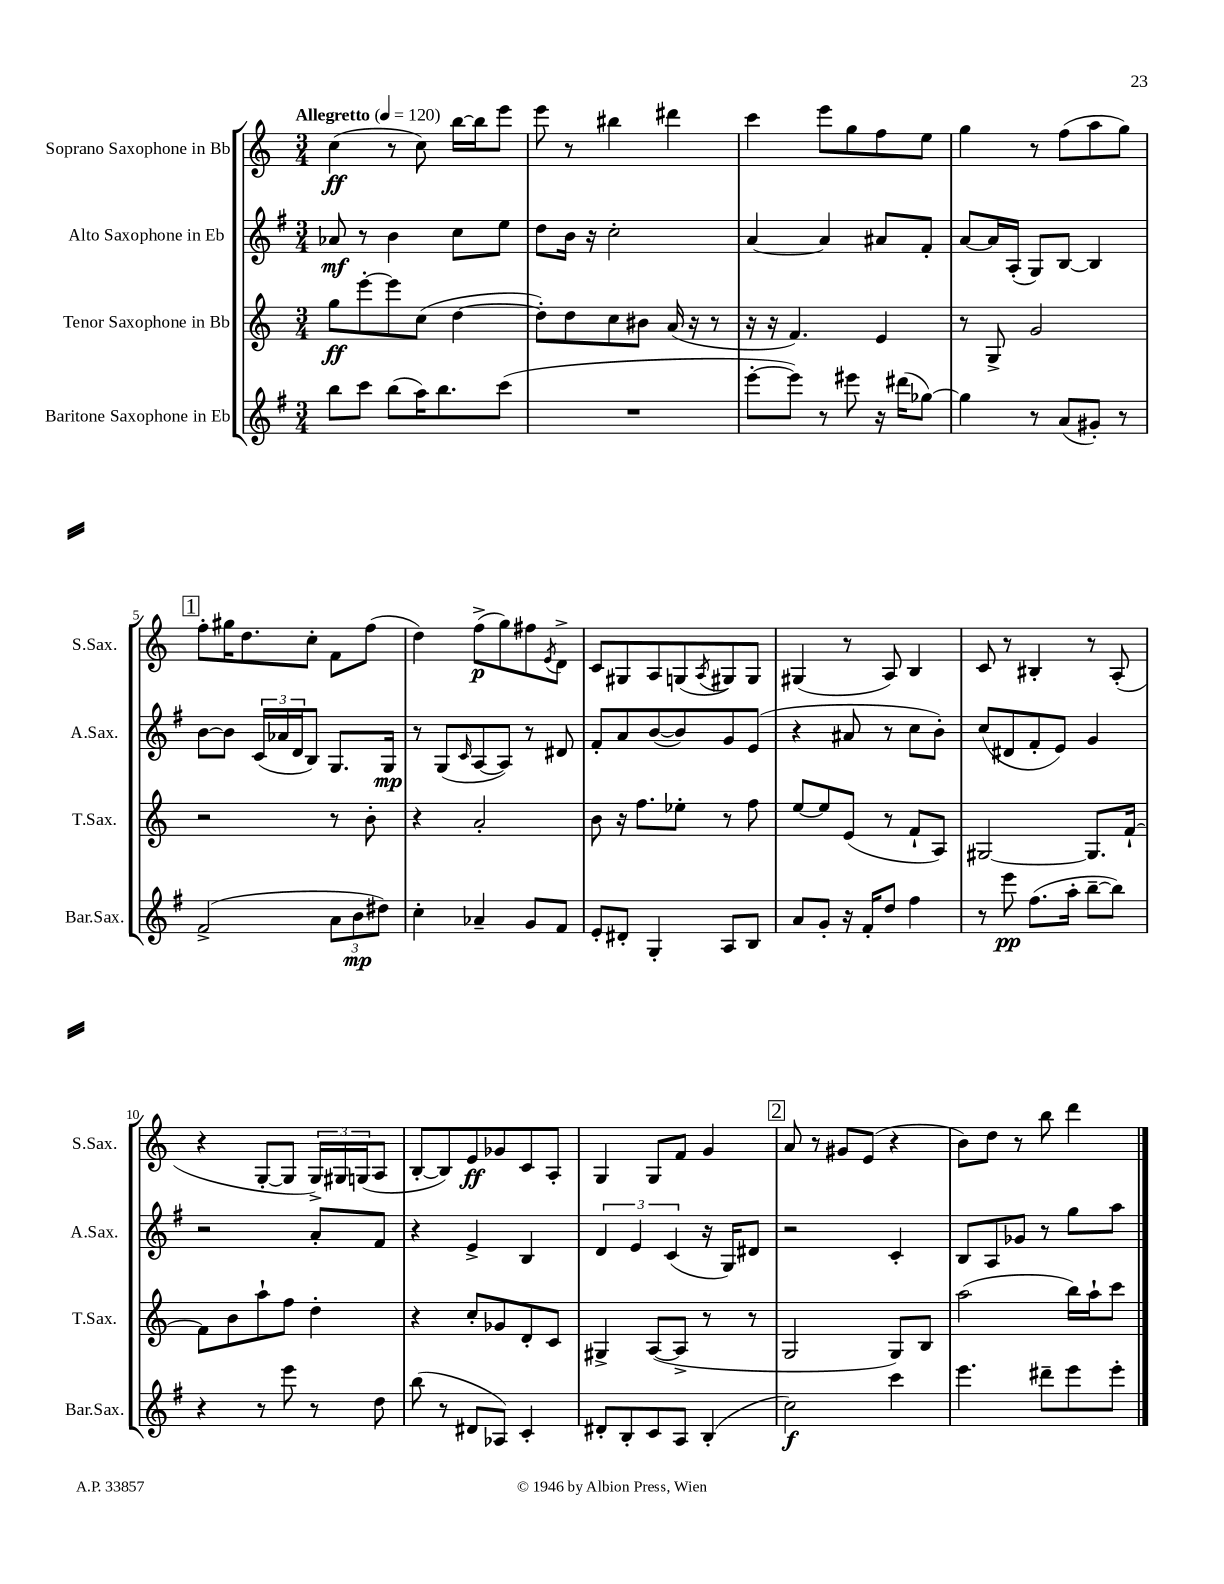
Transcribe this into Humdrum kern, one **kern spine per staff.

**kern	**dynam	**kern	**dynam	**kern	**dynam	**kern	**dynam
*part4	*part4	*part3	*part3	*part2	*part2	*part1	*part1
*staff4	*staff4	*staff3	*staff3	*staff2	*staff2	*staff1	*staff1
*I"Baritone Saxophone in Eb	*	*I"Tenor Saxophone in Bb	*	*I"Alto Saxophone in Eb	*	*I"Soprano Saxophone in Bb	*
*I'Bar.Sax.	*	*I'T.Sax.	*	*I'A.Sax.	*	*I'S.Sax.	*
*clefG2	*	*clefG2	*	*clefG2	*	*clefG2	*
*k[f#]	*	*k[]	*	*k[f#]	*	*k[]	*
*M3/4	*	*M3/4	*	*M3/4	*	*M3/4	*
*MM120	*	*MM120	*	*MM120	*	*MM120	*
=1	=1	=1	=1	=1	=1	=1	=1
!	!	!	!	!	!	!LO:TX:a:B:t=Allegretto	!
8bb\L	.	8gg\L	ff	8a-X/	mf	(4cc\	ff
8ccc\J	.	[8eee'\	.	8r	.	.	.
(8bb\L	.	8eee\]	.	4b\	.	8r	.
16aa\K)	.	(8cc\J	.	.	.	8cc\)	.
8.bb\	.	.	.	.	.	.	.
.	.	[4dd\	.	8cc\L	.	[16bb\LL	.
.	.	.	.	.	.	16bb\J]	.
(8ccc\J	.	.	.	8ee\J	.	8eee\J	.
=2	=2	=2	=2	=2	=2	=2	=2
2.r	.	8dd'\L])	.	8dd\L	.	8eee\	.
.	.	8dd\	.	16b\Jk	.	8r	.
.	.	.	.	16r	.	.	.
.	.	8cc\	.	2cc'\	.	4bb#X\	.
.	.	8b#X\J	.	.	.	.	.
.	.	(16a/	.	.	.	4ddd#X\	.
.	.	16r	.	.	.	.	.
.	.	8r	.	.	.	.	.
=3	=3	=3	=3	=3	=3	=3	=3
[8eee'\L	.	16r	.	[4a/	.	4ccc\	.
.	.	16r	.	.	.	.	.
8eee\J])	.	4.f/)	.	.	.	.	.
8r	.	.	.	4a/]	.	8eee\L	.
8eee#X\	.	.	.	.	.	8gg\	.
16r	.	4e/	.	8a#X/L	.	8ff\	.
(16ddd#X\KL	.	.	.	.	.	.	.
[8gg-X\J)	.	.	.	8f#'/J	.	8ee\J	.
=4	=4	=4	=4	=4	=4	=4	=4
4gg-\]	.	8r	.	[8a/L	.	4gg\	.
.	.	8G^/	.	16a/L]	.	.	.
.	.	.	.	(16A'/JJ	.	.	.
8r	.	2g/	.	8G/L)	.	8r	.
(8a/L	.	.	.	[8B/J	.	(8ff\L	.
8g#X'/J)	.	.	.	4B/]	.	8aa\	.
8r	.	.	.	.	.	8gg\J)	.
!!LO:LB:g=z
!!LO:REH:place=s1:t=1
=5	=5	=5	=5	=5	=5	=5	=5
(2f#^/	.	2r	.	[8b\L	.	8ff'\L	.
.	.	.	.	8b\J]	.	16gg#X\K	.
.	.	.	.	.	.	8.dd\	.
.	.	.	.	(24c/LL	.	.	.
.	.	.	.	24a-X/	.	.	.
.	.	.	.	24d/J	.	.	.
.	.	.	.	8B/J)	.	8cc'\J	.
12a\L	.	8r	.	8.G/L	.	8f\L	.
12b\	mp	.	.	.	.	.	.
.	.	8b'\	.	.	.	(8ff\J	.
12dd#X\J)	.	.	.	.	.	.	.
.	.	.	.	16G/Jk	mp	.	.
=6	=6	=6	=6	=6	=6	=6	=6
4cc'\	.	4r	.	8r	.	4dd\)	.
.	.	.	.	(8G/L	.	.	.
.	.	.	.	16qqc/	.	.	.
4a-X~/	.	2a'/	.	[8A/	.	(8ff^\L	p
.	.	.	.	8A/J])	.	8gg\)	.
8g/L	.	.	.	8r	.	8ff#X\	.
.	.	.	.	.	.	8qe/	.
8f#/J	.	.	.	8d#X/	.	8d^\J	.
=7	=7	=7	=7	=7	=7	=7	=7
8e'/L	.	8b\	.	8f#'/L	.	8c/L	.
8d#X'/J	.	16r	.	8a/	.	8G#X/	.
.	.	8.ff\L	.	.	.	.	.
4G'/	.	.	.	([8b/	.	8A/	.
.	.	8ee-X'\J	.	8b/])	.	(8Gn/	.
.	.	.	.	.	.	8qA/	.
8A/L	.	8r	.	8g/	.	8G#X/)	.
8B/J	.	8ff\	.	(8e/J	.	8G#/J	.
=8	=8	=8	=8	=8	=8	=8	=8
8a/L	.	[8ee/L	.	4r	.	(4G#X/	.
8g'/J	.	8ee/]	.	.	.	.	.
16r	.	(8e/J	.	8a#X/	.	8r	.
16f#'/KL	.	.	.	.	.	.	.
8dd/J	.	8r	.	8r	.	8A/)	.
4ff#\	.	8f`/L	.	8cc\L	.	4B/	.
.	.	8A/J)	.	8b'\J)	.	.	.
=9	=9	=9	=9	=9	=9	=9	=9
8r	.	[2G#X/	.	(8cc/L	.	8c/	.
8eee\	pp	.	.	8d#X/	.	8r	.
(8.ff#\L	.	.	.	8f#'/	.	4B#X'/	.
.	.	.	.	8e/J)	.	.	.
16aa'\Jk	.	.	.	.	.	.	.
[8bb~\L	.	8.G#/L]	.	4g/	.	8r	.
8bb\J])	.	.	.	.	.	(8A'/	.
.	.	[16f`/Jk	.	.	.	.	.
!!LO:LB:g=z
=10	=10	=10	=10	=10	=10	=10	=10
4r	.	8f\L]	.	2r	.	4r	.
.	.	8b\	.	.	.	.	.
8r	.	8aa`\	.	.	.	[8G'/L	.
8eee\	.	8ff\J	.	.	.	8G/J]	.
8r	.	4dd'\	.	8a'/L	.	24G^/LL)	.
.	.	.	.	.	.	24G#X/	.
.	.	.	.	.	.	(24Gn/J	.
8dd\	.	.	.	8f#/J	.	8A/J	.
=11	=11	=11	=11	=11	=11	=11	=11
(8bb\	.	4r	.	4r	.	[8B'/L	.
8r	.	.	.	.	.	8B/])	.
8d#X/L	.	8cc'/L	.	4e^/	.	8e/	ff
8A-X/J)	.	8g-X/	.	.	.	8g-X/	.
4c'/	.	8d'/	.	4B/	.	8c/	.
.	.	8c/J	.	.	.	8A'/J	.
=12	=12	=12	=12	=12	=12	=12	=12
8d#X'/L	.	4G#X^/	.	6d/	.	4G/	.
8B'/	.	.	.	.	.	.	.
.	.	.	.	6e/	.	.	.
8c/	.	([8A/L	.	.	.	8G/L	.
.	.	.	.	(6c/	.	.	.
8A/J	.	8A^/J]	.	.	.	8f/J	.
(4B'/	.	8r	.	16r	.	4g/	.
.	.	.	.	16G/KL)	.	.	.
.	.	8r	.	8d#X/J	.	.	.
!!LO:REH:place=s1:t=2
=13	=13	=13	=13	=13	=13	=13	=13
2cc\)	f	2G/	.	2r	.	8a/	.
.	.	.	.	.	.	8r	.
.	.	.	.	.	.	8g#X/L	.
.	.	.	.	.	.	(8e/J	.
4ccc\	.	8G/L)	.	4c'/	.	4r	.
.	.	8B/J	.	.	.	.	.
=14	=14	=14	=14	=14	=14	=14	=14
4.eee\	.	(2aa\	.	8B/L	.	8b\L)	.
.	.	.	.	8A/	.	8dd\J	.
.	.	.	.	8g-X/J	.	8r	.
8ddd#X~\L	.	.	.	8r	.	8bb\	.
8eee\	.	16bb\LL)	.	8gg\L	.	4ddd\	.
.	.	16aa`\J	.	.	.	.	.
8eee'\J	.	8ccc\J	.	8aa\J	.	.	.
==	==	==	==	==	==	==	==
*-	*-	*-	*-	*-	*-	*-	*-
